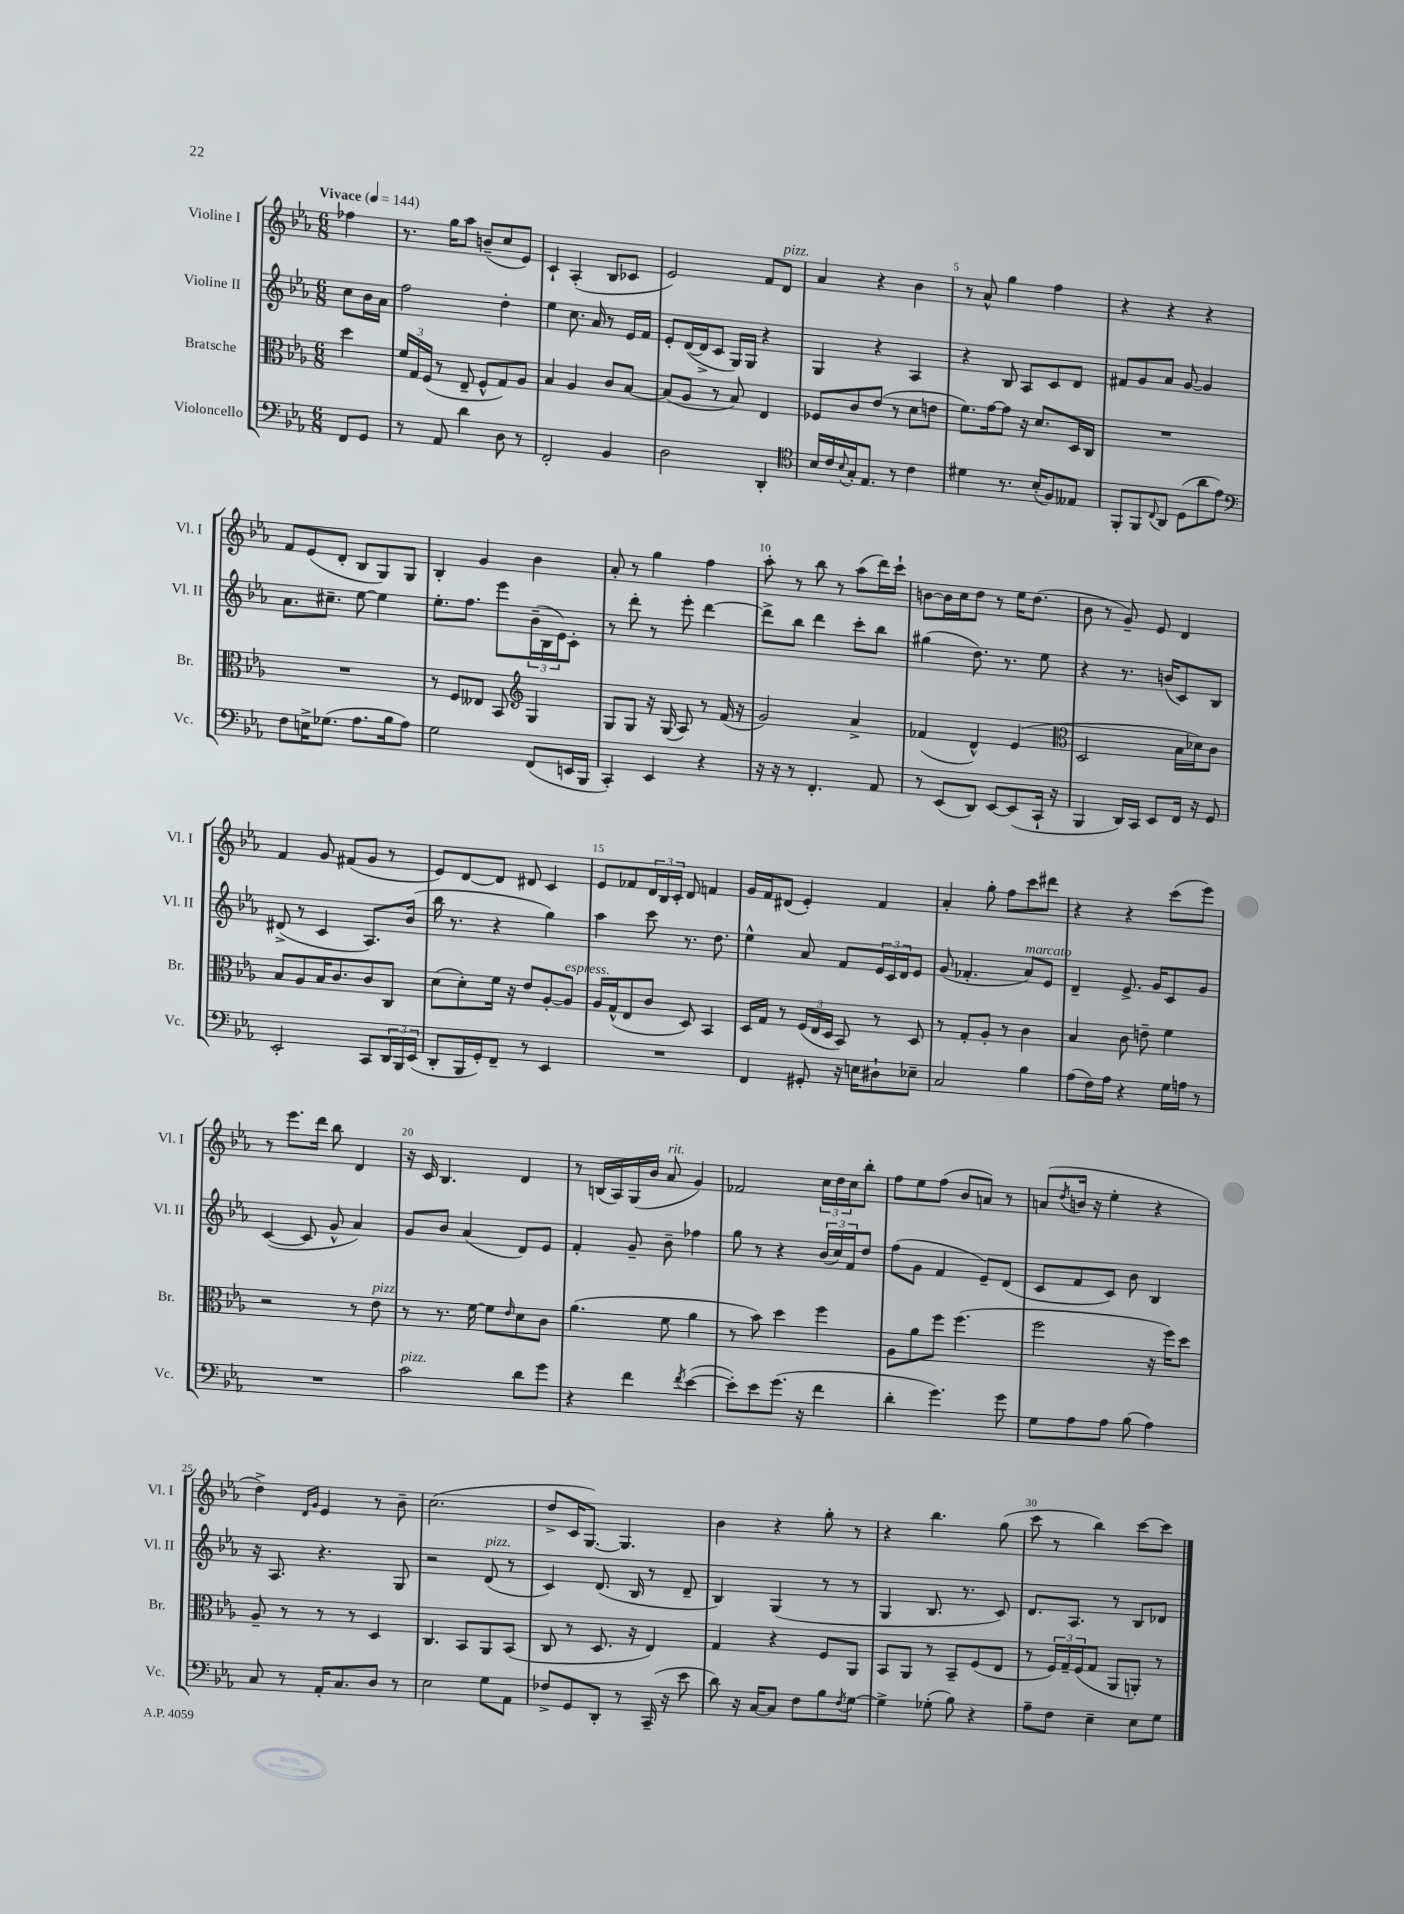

**kern	**kern	**kern	**kern
*staff4	*staff3	*staff2	*staff1
*clefF4	*clefC3	*clefG2	*clefG2
*k[b-e-a-]	*k[b-e-a-]	*k[b-e-a-]	*k[b-e-a-]
*M6/8	*M6/8	*M6/8	*M6/8
*MM144	*MM144	*MM144	*MM144
8FF/L	4dd\	8cc\L	4ff-\
8GG/J	.	16b-\L	.
.	.	16a-\JJ	.
=	=	=	=
8r	24f/LL	2ff\	8.r
.	24G/	.	.
.	(24F/JJ	.	.
8AA-/	8r	.	.
.	.	.	16gg\LK
4d\	8E-~/	.	8aa-\J
.	8F^^/L	.	(8b~/L
8D\	8G/)	4dd'\	8cc/
8r	8A-/J	.	8e-/J)
=	=	=	=
2FF'/	4B-/	4ee-\	4c`/
.	4A-/	8.cc\	(4A-'/
.	.	16a-/	.
4BB-/	8c/L	8r	8B-/L
.	[8B-/J	16e-/LL	8c-/J
.	.	16f/JJ	.
=	=	=	=
2D\	(8B-/]L	8e-'/L	2e-/)
.	8A-/J	([16d/L	.
.	.	16d^/]J	.
.	8r	8c/J	.
.	8B-/)	16G/LL)	.
.	.	16G/JJ	.
4DD'/	4E-/	4r	8f/L
.	.	.	8d/J
=	=	=	=
*clefC4	*	*	*
16B-/LL	8F-/L	4G/	4a-/
16c/	.	.	.
8qqB-/	.	.	.
16G'/J	8c/	.	.
8.E-/J	.	.	.
.	(8e-/J	4r	4r
8r	8r	.	.
4c\	8d\L	4A-/	4b-\
.	8e\J	.	.
=	=	=	=
4d#\	8.f\L)	4r	8r
.	.	.	8a-^^/
.	[16g\k	.	.
8.r	8g\]J	8B-/	4gg\
.	16r	8A-/L	.
(16B-'/LK	8.d/L	.	.
8F/)	.	8c/	4ff\
8E--/J	16D/L	8d/J	.
.	16C/JJ	.	.
=	=	=	=
8FF'/L	2.r	8f#/L	4r
8FF/	.	8g/	.
8qqC/	.	.	.
8AA-/J	.	8a-/J	4r
(8D\L	.	[8g/	.
8a-\	.	4g/]	4r
8e-\J)	.	.	.
=	=	=	=
*clefF4	*	*	*
8F\L	2.r	8.a-\L	8f/L
16E^\K	.	.	(8e-/
(8.G-\J	.	8.cc#~\J	.
.	.	.	8d'/J
8.A-\L	.	[8ee-\	8B-/L
.	.	4ee-\]	8G/)
16B-\k	.	.	.
8A-\J)	.	.	8G/J
=	=	=	=
2G\	8r	8.ee-'\L	4B-'/
.	8F/L	.	.
.	.	8.ff\J	.
.	8E--/J	.	4g/
.	8BB-/	8eee-\L	.
*	*clefG2	*	*
(8FF/L	4G/	(24b-~\L	4b-\
.	.	24B-\	.
.	.	24e-\J)	.
16EE/L	.	8c'\J	.
16BBB-/JJ	.	.	.
=	=	=	=
4CC'/)	8G/L	8r	8a-'/
.	8G/J	8ddd'\	8r
4EE-/	16r	8r	4gg\
.	(16G/	.	.
.	8A-/)	8eee-'\	.
4r	8r	[4ddd\	4ff\
.	(16f/	.	.
.	16r	.	.
=	=	=	=
16r	2g/)	8ddd^\]L	8aa-'\
16r	.	.	.
8r	.	8bb-\J	8r
4.FF'/	.	4ddd\	8bb-\
.	.	.	8r
.	4a-^/	8ccc'\L	(8aa-\L
8AA-/	.	8bb-\J	16ddd\L)
.	.	.	16ccc`\JJ
=	=	=	=
8r	(4f-/	(4gg#\	[8b\L
(8EE-/L	.	.	16b\]L
.	.	.	16cc\J
8DD/J)	4d^^/)	8.dd\)	8dd\J
[8EE-/L	.	.	8r
.	.	8.r	.
(8EE-/]	(4e-/	.	16ee-\LK
.	.	.	(8.dd\J
16CC`/Jk	.	8ee-\	.
16r	.	.	.
=	=	=	=
*	*clefC3	*	*
4BBB-/	2D/	4r	8b-\
.	.	.	8r
16DD/LL)	.	8.r	8g~/)
16CC/JJ	.	.	.
8EE-/L	.	.	8e-/
.	.	(16b/LK	.
16FF/Jk	16B-\LL	8c/)	4d/
16r	16d-\J)	.	.
8GG/	8c\J	8B-/J	.
=	=	=	=
2EE-'/	8B-/L	(8d#^/	4f/
.	8A-/	8r	.
.	16B-/K	4c/	8g/
.	8.c/	.	.
.	.	.	(8f#/L
8CC/L	8c/	8.A-/L)	8g/J
24DD/L	8C/J	.	8r
24BBB-/	.	.	.
.	.	(16b-/Jk	.
(24EE-/JJ	.	.	.
=	=	=	=
8DD'/L	(8d\L	16bb-\	8e-/L)
.	.	8.r	.
16BBB-/L	8d'\)	.	[8d/
16GG'/J)	.	.	.
8FF~/J	16f\Jk	4r	8d/]J
.	16r	.	.
8r	8e-/L	.	8d#/
4EE-/	[8A-'/	4gg\)	4c/
.	8A-/]J	.	.
=	=	=	=
2.r	16A-/LL	4aa-\	8e-/L
.	(16G^^/J	.	.
.	8E-/	.	8f-/
.	8c/J	8ccc\	24d/L
.	.	.	24B-/
.	.	.	24c'/JJ
.	8D/)	8.r	8d/
.	4BB-/	.	4f/
.	.	8.dd\	.
=	=	=	=
4FF/	16D/LL	4ee-^^\	16g/LL
.	16G/JJ	.	16f/J
.	8r	.	(8d#/J
8GG#'/	(24F/LL	8a-/	4e-'/)
.	24E-/	.	.
.	24D/JJ	.	.
16r	8BB-/)	8f/L	.
16E\LK	.	.	.
8D#`\	8r	24e-/L	4f/
.	.	24c/	.
.	.	24d/J	.
8E-~\J	8D/	8e-/J	.
=	=	=	=
2C/	8r	(8g/	4a-'/
.	8G'/L	4.f-'/	.
.	8A-'/J	.	8gg'\
.	8r	.	8ff\L
4B-\	4c\	8a-/L)	8ccc\
.	.	8e-/J	8ddd#\J
=	=	=	=
(8A-\L	4B-/	4d~/	4r
16F\L)	.	.	.
16A-\JJ	.	.	.
4r	8c\	8.e-^/	4r
.	8e~\	.	.
.	.	16g/LK	.
16G\LL	4f\	8c/	(8ccc\L
16A\JJ	.	.	.
8r	.	8g/J	8eee-\J)
=	=	=	=
2.r	2r	([4c/	8r
.	.	.	8.eee-\L
.	.	8c/]	.
.	.	.	16ddd\Jk
.	.	8g^^/	8bb-\
.	8r	4a-/)	4d/
.	8e-\	.	.
=	=	=	=
2c\	8r	8g/L	16r
.	.	.	16c/
.	8.r	8b-/J	4.B-/
.	.	(4a-/	.
.	[16f\	.	.
.	8f\]L	.	.
.	16qqe-/	.	.
8d\L	8d\	8d/L)	4d/
8g\J	8c\J	8e-/J	.
=	=	=	=
4r	(4.a-\	4f'/	8r
.	.	.	(16B/LL
.	.	.	16A-/)
4f\	.	8g~/	(16G/
.	.	.	16b-/JJ
.	8f\	8b-~\	8a-/
8qf/	.	.	.
([4e-\	4a-\	4ff-\	4g/)
=	=	=	=
8e-'\]L)	8r	8gg\	2f-/
8e-\	8b-\)	8r	.
(8.g\J	4dd\	4r	.
16r	.	.	.
4f\	4ff\	(24b-/LL	24cc\LL
.	.	24cc/)	24dd\
.	.	24f/J	24cc\J
.	.	8dd/J	8bb-'\J
=	=	=	=
4d'\	8A-\L	(8ff\L	8ff\L
.	8a-\	8g\J	8ee-\
4.g\)	8ff\J	4f/	(8ff\J
.	(4.ff\	.	8b-/L
.	.	8e-~/L)	8a/J)
8g\	.	(8d/J	8r
=	=	=	=
8G\L	2ff\	8c/L	(8a/L
.	.	.	8qdd/
8A-\	.	8f/	16b/Jk
.	.	.	16r
8A-\J	.	8c/J)	4ee-'\
(8B-\	.	8b-\	.
4A-\)	16r	4B-/	4r
.	16ff\LK)	.	.
.	8dd\J	.	.
=	=	=	=
8C/	8A-~/	16r	4dd^\)
.	.	8.A-/	.
8r	8r	.	.
.	.	.	16qqd/LL
.	.	.	16qqg/JJ
16AA-'/LK	8r	4.r	4e-/
8.C/	.	.	.
.	8r	.	.
8D/J	4D/	.	8r
8r	.	8G/	8b-~\
=	=	=	=
2E-\	4.C/	2r	(2.cc\
.	8BB-/L	.	.
8G\L	8AA-/	(8d/	.
8AA-\J	(8BB-/J	8r	.
=	=	=	=
8F-^/L	8C/	4c/)	8dd^/L
8GG/	8r	.	16c/K
.	.	.	[8.G/J)
8DD'/J	8.D/	(8.d/	.
8r	.	.	4.G/]
.	16r	16B-/	.
(16CC~/	4E-/)	8r	.
16r	.	.	.
8e-\	.	8d~/	.
=	=	=	=
8d\)	4G/	4B-/)	4b-\
16r	.	.	.
[16C/LK	.	.	.
8C/]J	4r	(4G/	4r
8F\L	.	.	.
8B-\	8F/L	8r	8gg'\
8qF/	.	.	.
[8G\J	8AA-/J	8r	8r
=	=	=	=
4G^\]	8BB-/L	4G/	4r
.	8AA-/J	.	.
(8G-'\	8r	8.B-/	4.bb-\
8B-\)	8BB-~/L	.	.
.	.	8.r	.
4r	(8F/	.	.
.	8E-/J	8c/)	(8gg\
=	=	=	=
8A-~\L	8r	8.d/L	8ccc\
8F\J	24F/LL)	.	8r
.	24G~/	.	.
.	.	8.A-/J	.
.	(24F/J	.	.
4E-~\	8G/J	.	4bb-\)
.	8AA-/L	8r	.
8E-\L	8AA'/J)	8B-/L	[8ccc\L
8G\J	8r	8d-/J	8ccc\]J
==	==	==	==
*-	*-	*-	*-
